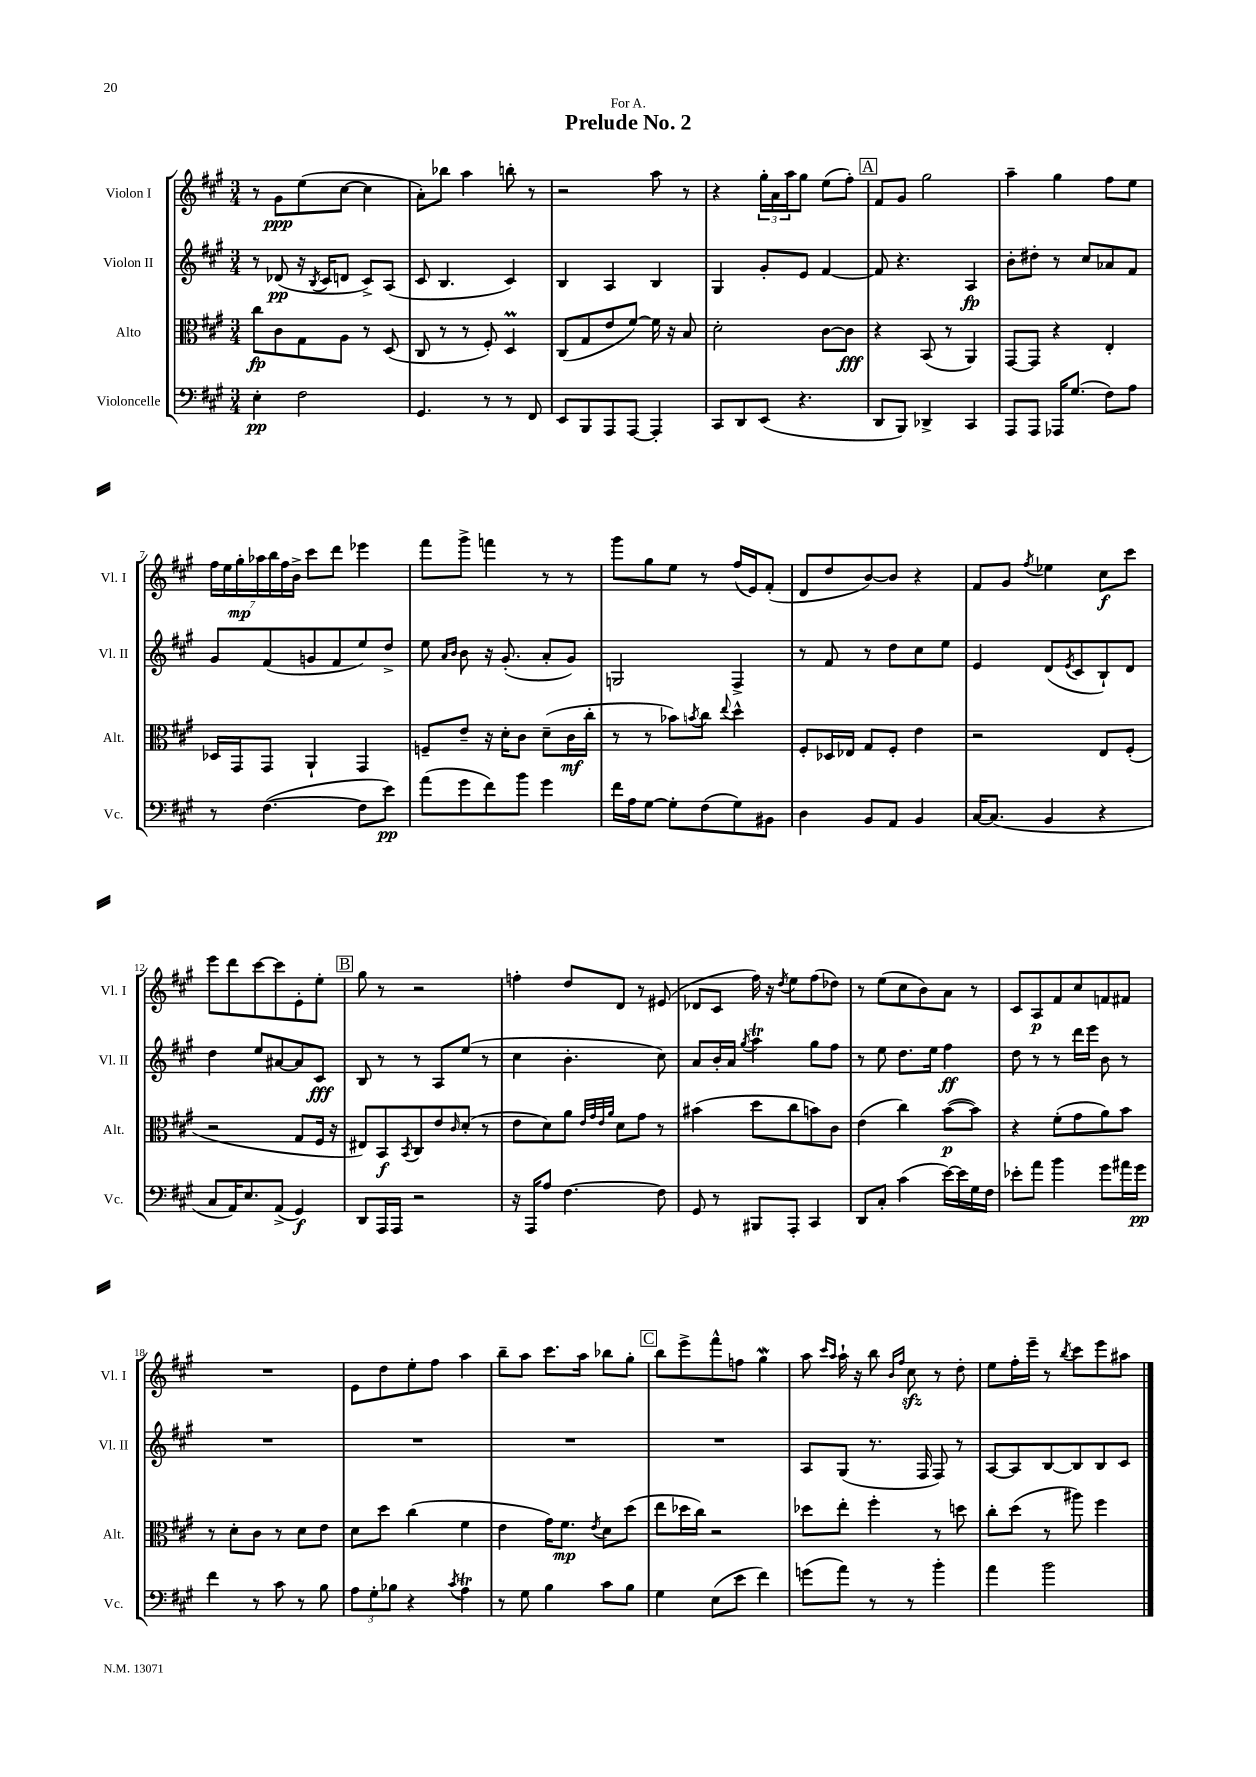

**kern	**kern	**kern	**kern
*staff4	*staff3	*staff2	*staff1
*clefF4	*clefC3	*clefG2	*clefG2
*k[f#c#g#]	*k[f#c#g#]	*k[f#c#g#]	*k[f#c#g#]
*M3/4	*M3/4	*M3/4	*M3/4
4E'	8cc#	8r	8r
.	8c#	(8d-	8g#
2F#	8G#	16r	(8ee
.	.	8qB	.
.	.	16c#	.
.	8A	8d	[8cc#
.	8r	8c#^)	4cc#]
.	(8D	(8A	.
=	=	=	=
4.GG#	8C#	8c#	8a')
.	8r	4.B	8bb-
.	8r	.	4aa
8r	8F#')	.	.
8r	4D	4c#)	8bb'
8FF#	.	.	8r
=	=	=	=
8EE	(8C#	4B	2r
8BBB	8G#	.	.
8AAA	8e	4A	.
[8AAA	[8f#)	.	.
4AAA']	16f#]	4B	8aa
.	16r	.	.
.	8B	.	8r
=	=	=	=
8CC#	2d'	4G#	4r
8DD	.	.	.
(8EE	.	8g#'	24gg#'
.	.	.	24a
.	.	.	24aa
4.r	.	8e	8gg#
.	[8c#	[4f#	(8ee
.	8c#]	.	8ff#')
=	=	=	=
8DD	4r	8f#]	8f#
8BBB)	.	4.r	8g#
4DD-^	(8BB	.	2gg#
.	8r	.	.
4CC#	4AA)	4A	.
=	=	=	=
8AAA	[8GG#	8b'	4aa~
8AAA	8GG#]	8dd#'	.
16AAA-	4r	8r	4gg#
(8.G#	.	.	.
.	.	8cc#	.
8F#)	4E'	8a-	8ff#
8A	.	8f#	8ee
=	=	=	=
8r	16D-	8g#	28ff#
.	.	.	28ee
.	16GG#	.	.
.	.	.	28gg#'
.	.	.	28aa-
([4.F#	8GG#	(8f#	.
.	.	.	28bb
.	.	.	28ff#
.	.	.	28b^
.	4AA`	8g	8ccc#
.	.	8f#	8ddd
8F#]	4GG#	8ee)	4eee-
8e)	.	8dd^	.
=	=	=	=
(8a	8F~	8ee	8fff#
.	.	16qqa	.
.	.	16qqb	.
8g#	8e~	8b	8ggg#^
8f#)	16r	16r	4fff
.	16d'	(8.g#'	.
8b	8c#	.	.
4g#	(8d~	8a'	8r
.	16c#	8g#)	8r
.	16cc#'	.	.
=	=	=	=
16f#	8r	2G	8ggg#
16A	.	.	.
[8G#	8r	.	8gg#
8G#']	8b-)	.	8ee
.	8qb	.	.
(8F#	8cc#	.	8r
.	8qqee	.	.
8G#)	4dd^^	4F#^	(16ff#
.	.	.	16e)
8BB#	.	.	(8f#'
=	=	=	=
4D	8F#'	8r	8d
.	16D-	8f#	8dd
.	16E-	.	.
8BB	8G#	8r	[8b)
8AA	8F#'	8dd	8b]
4BB	4e	8cc#	4r
.	.	8ee	.
=	=	=	=
[16C#	2r	4e	8f#
(8.C#]	.	.	.
.	.	.	8g#
.	.	.	8qff#
4BB	.	(8d	4ee-
.	.	8qe	.
.	.	8c#	.
4r	8E	8B`)	8cc#
.	(8F#'	8d	8ccc#
=	=	=	=
8C#	2r	4dd	8eee
16AA)	.	.	8ddd
8.E	.	.	.
.	.	8ee	[8ccc#
(8AA^	.	[8a#	8ccc#]
4GG#)	8G#	8a#]	8e'
.	16F#	8c#	8ee'
.	16r	.	.
=	=	=	=
8DD	8E#)	8B	8gg#
16AAA	8BB	8r	8r
16AAA	.	.	.
.	8qBB	.	.
2r	8C#	8r	2r
.	8e	8A	.
.	16qqc#	.	.
.	(8d'	(8ee	.
.	8r	8r	.
=	=	=	=
16r	8e	4cc#	4ff'
16AAA	.	.	.
8A	8d)	.	.
[4.F#	8a	4.b'	8dd
.	32qqe	.	.
.	32qqg#	.	.
.	32qqe	.	.
.	32qqa	.	.
.	8d	.	8d
.	8g#	.	8r
8F#]	8r	8cc#)	(8e#
=	=	=	=
8GG#	(4b#	8a	8d-
8r	.	16b'	8c#
.	.	16a	.
.	.	8qgg#	.
8BBB#	8dd	4aa	16ff#)
.	.	.	16r
.	.	.	8qdd
8AAA'	8cc#	.	8ee
4CC#	8b)	8gg#	(8ff#
.	8c#	8ff#	8dd-)
=	=	=	=
8DD	(4e	8r	8r
8C#'	.	8ee	(8ee
(4c#	4cc#)	8.dd	8cc#
.	.	.	8b)
.	.	16ee	.
[16e)	([8b	4ff#	8a
16e]	.	.	.
16G#	8b])	.	8r
16F#	.	.	.
=	=	=	=
8e-'	4r	8dd	8c#
8a	.	8r	8A
4b	(8f#'	8r	8f#
.	8g#	16ddd	8cc#
.	.	16eee	.
8g#	8a)	8b	8f
16a#	8b	8r	8f#
16g#	.	.	.
=	=	=	=
4f#	8r	2.r	2.r
.	8d'	.	.
8r	8c#	.	.
8c#	8r	.	.
8r	8d	.	.
8B	8e	.	.
=	=	=	=
12A	8d	2.r	8e
12G#'	.	.	.
.	8dd	.	8dd
12B-	.	.	.
4r	(4cc#	.	8ee'
.	.	.	8ff#
8qc#	.	.	.
4A	4f#	.	4aa
=	=	=	=
8r	4e	2.r	8bb~
8G#	.	.	8aa
4B	16g#)	.	8.ccc#
.	8.f#	.	.
.	.	.	16aa
.	8qe	.	.
8c#	8d	.	8bb-
8B	(8dd	.	8gg#'
=	=	=	=
4G#	8ee	2.r	8bb
.	16dd-	.	8eee^
.	16cc#)	.	.
(8E	2r	.	8fff#^^
8e	.	.	8ff
4f#)	.	.	4gg#
=	=	=	=
(8g	8dd-	8A	8aa
.	.	.	16qqccc#
.	.	.	16qqaa
8a)	8ee'	(8G#	16aa`
.	.	.	16r
8r	4ff#'	8.r	8bb
.	.	.	16qqb
.	.	.	16qqff#
8r	.	.	8cc#
.	.	16F#	.
4b'	8r	8F#)	8r
.	8dd	8r	8dd'
=	=	=	=
4a	8cc#'	[8A	8ee
.	(8dd	8A]	16ff#'
.	.	.	16eee~
2b	8r	[8B	8r
.	.	.	8qbb
.	8aa#)	8B]	8ccc#
.	4ff#	8B	8eee
.	.	8c#	8aa#
==	==	==	==
*-	*-	*-	*-
